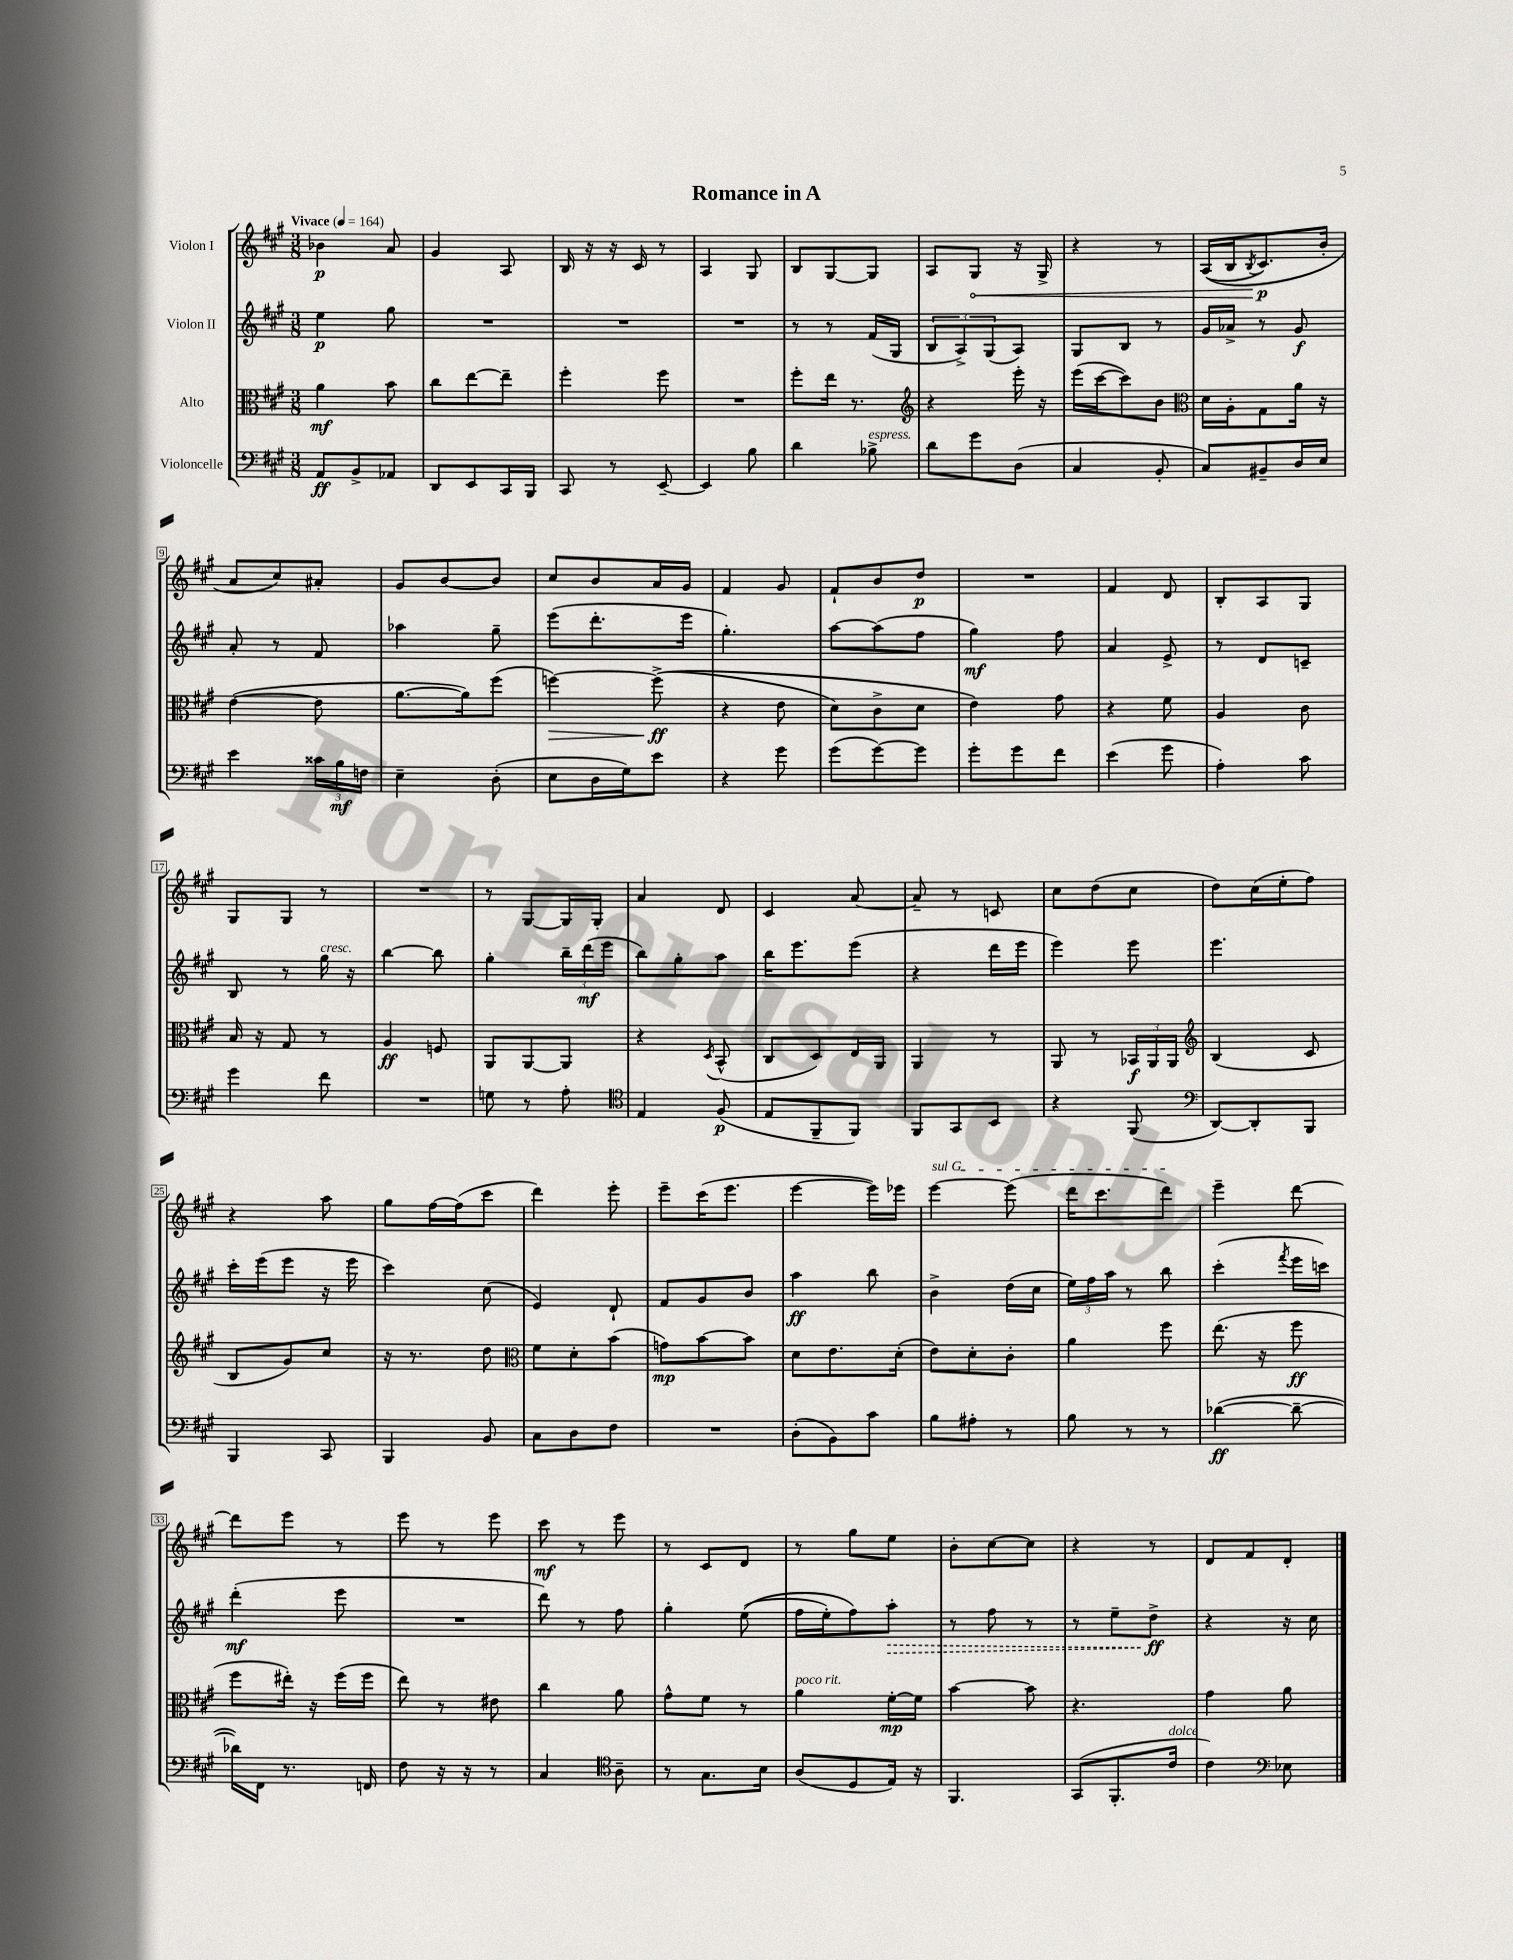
\header { title = "Romance in A" }
<<
\new StaffGroup <<
\new Staff = "s0" \with { instrumentName = "Violon I" } {
    \clef treble \key a \major \numericTimeSignature \time 3/8 \tempo "Vivace" 4 = 164
    bes'4\p a'8 |
    gis'4 a8 |
    b16 r16 r16 cis'16 r8 |
    a4 gis8 |
    b8 gis8~ gis8 |
    a8 \once \override Hairpin.circled-tip = ##t gis8\< r16 gis16-> |
    r4 r8 |
    a16(\( b16 \acciaccatura { b8 } cis'8.\p\!) b'16-. |
    a'8 cis''8\) ais'8-. |
    gis'8 b'8~ b'8 |
    cis''8 b'8 a'16 gis'16 |
    fis'4 gis'8 |
    fis'8-! b'8 d''8\p |
    R4. |
    fis'4 d'8 |
    b8-. a8 gis8 |
    gis8 gis8 r8 |
    R4. |
    r8 gis8~ gis16 gis16-. |
    a'4 d'8 |
    cis'4 a'8~ |
    a'8-- r8 c'8 |
    cis''8 d''8( cis''8 |
    d''8) cis''16( e''16-. fis''8) |
    r4 a''8 |
    gis''8 fis''16~ fis''16( cis'''8 |
    d'''4) e'''8-. |
    e'''8-- cis'''16( e'''8. |
    e'''4~ e'''16) ees'''16 |
    \once \override TextSpanner.bound-details.left.text = \markup { \italic "sul G" } e'''4~\startTextSpan e'''8( |
    d'''16 cis'''8. d'''8\stopTextSpan) |
    e'''4-- d'''8~ |
    d'''8 e'''8 r8 |
    e'''8 r8 e'''8 |
    cis'''8\mf r8 e'''8 |
    r8 cis'8 d'8 |
    r8 gis''8 e''8 |
    b'8-. cis''8~ cis''8 |
    r4 r8 |
    d'8 fis'8 d'8-. \bar "|." |
}
\new Staff = "s1" \with { instrumentName = "Violon II" } {
    \clef treble \key a \major \numericTimeSignature \time 3/8
    e''4\p gis''8 |
    R4. |
    R4. |
    R4. |
    r8 r8 fis'16( gis16 |
    \tuplet 3/2 { b8 a8->) gis8( } a8) |
    gis8 b8 r8 |
    gis'16 aes'16-> r8 gis'8\f |
    a'8-. r8 fis'8 |
    aes''4 gis''8-- |
    e'''8( d'''8.-. e'''16 |
    gis''4.-.) |
    a''8~ a''8( fis''8 |
    gis''4\mf) fis''8 |
    a'4 e'8-> |
    r8 d'8 c'8-- |
    b8 r8 gis''16^\markup { \italic "cresc." } r16 |
    b''4~ b''8 |
    gis''4-. \tuplet 3/2 { b''16-- d'''16\mf( e'''16 } |
    b''8) gis''8-. a''8 |
    b''16 e'''8. e'''8( |
    r4 d'''16 e'''16 |
    e'''4) e'''8 |
    e'''4. |
    cis'''16-. e'''16( e'''8 r16 e'''16 |
    cis'''4) cis''8( |
    e'4) d'8-! |
    fis'8 gis'8 b'8 |
    a''4\ff b''8 |
    b'4-> d''16( cis''16 |
    \tuplet 3/2 { e''16) fis''16 a''16 } r8 b''8 |
    cis'''4-.( \acciaccatura { fis'''8 } e'''16 c'''16) |
    d'''4-.\mf( e'''8 |
    R4. |
    d'''8) r8 fis''8 |
    gis''4-. e''8(\( |
    fis''16 e''16-.) fis''8\) \once \override Hairpin.style = #'dashed-line a''8-.\> |
    r8 fis''8 r8 |
    r8 e''8-- d''8->\ff\! |
    r4 r16 cis''16 \bar "|." |
}
\new Staff = "s2" \with { instrumentName = "Alto" } {
    \clef alto \key a \major \numericTimeSignature \time 3/8
    a'4\mf b'8 |
    cis''8 e''8~ e''8-- |
    fis''4-. fis''8 |
    R4. |
    fis''8-. e''16 r8. |
    \clef treble r4 e'''16-. r16 |
    e'''16( cis'''16~ cis'''8) b'8 |
    \clef alto d'16 a16-. gis8 a'16 r16 |
    e'4~( e'8 |
    a'8.~ a'16) fis''8( |
    f''4~\>) f''8->\ff\!(\( |
    r4 e'8 |
    d'8) cis'8-> d'8 |
    e'4\) gis'8 |
    r4 fis'8 |
    a4 cis'8 |
    b16 r16 gis8 r8 |
    a4\ff f8 |
    a,8 a,8~ a,8 |
    r4 \acciaccatura { d8 } b,8-^( |
    cis8 d8) e16 a,16 |
    a,4 r8 |
    a,8 r8 \tuplet 3/2 { bes,16\f a,16 a,16 } |
    \clef treble b4( cis'8 |
    b8 gis'8) cis''8 |
    r16 r8. d''8 |
    \clef alto fis'8 d'8-. b'8( |
    g'8\mp) b'8~ b'8 |
    d'8 e'8. d'16-.( |
    e'8) d'8-. cis'8-. |
    a'4 fis''8 |
    e''8.( r16 fis''8\ff |
    fis''8 eis''16-.) r16 fis''16( fis''16 |
    e''8) r8 eis'8 |
    cis''4 a'8 |
    gis'8-^ fis'8 r8 |
    a'4^\markup { \italic "poco rit." } fis'16~-.\mp fis'16 |
    b'4~ b'8 |
    r4. |
    gis'4 a'8 \bar "|." |
}
\new Staff = "s3" \with { instrumentName = "Violoncelle" } {
    \clef bass \key a \major \numericTimeSignature \time 3/8
    a,8\ff b,8-> aes,8 |
    d,8 e,8 cis,16 b,,16 |
    cis,8 r8 e,8~-- |
    e,4 b8 |
    d'4 bes8->^\markup { \italic "espress." } |
    d'8 gis'8 d8( |
    cis4 b,8-. |
    cis8) bis,8-- d16 e16 |
    e'4 \tuplet 3/2 { cisis'16 b16\mf f16 } |
    e4-- d8-.( |
    e8 d16 gis16) e'8 |
    r4 gis'8 |
    gis'8( gis'8~) gis'8 |
    gis'8-. gis'8 fis'8 |
    e'4( gis'8 |
    a4-.) cis'8 |
    gis'4 fis'8 |
    R4. |
    g8 r8 a8-. |
    \clef tenor e4 fis8\p( |
    e8 fis,8-- fis,8) |
    fis,8 gis,8 b,8 |
    r4 fis,8( |
    \clef bass d,8~) d,8-. b,,8 |
    b,,4 cis,8 |
    b,,4 b,8 |
    cis8 d8 fis8 |
    R4. |
    d8-.( b,8) cis'8 |
    b8 ais8-. r8 |
    b8 r8 r8 |
    des'4~\ff( des'8~-- |
    des'16) fis,16 r8. f,16 |
    fis8 r16 r16 r8 |
    cis4 \clef tenor a8-- |
    r8 gis8. b16 |
    a8( d8 e16) r16 |
    fis,4. |
    gis,8( fis,8.-. cis'16^\markup { \italic "dolce" } |
    cis'4) \clef bass ees8 \bar "|." |
}
>>
>>
\layout { \context { \Score \override BarNumber.stencil = #(make-stencil-boxer 0.1 0.3 ly:text-interface::print) } }
